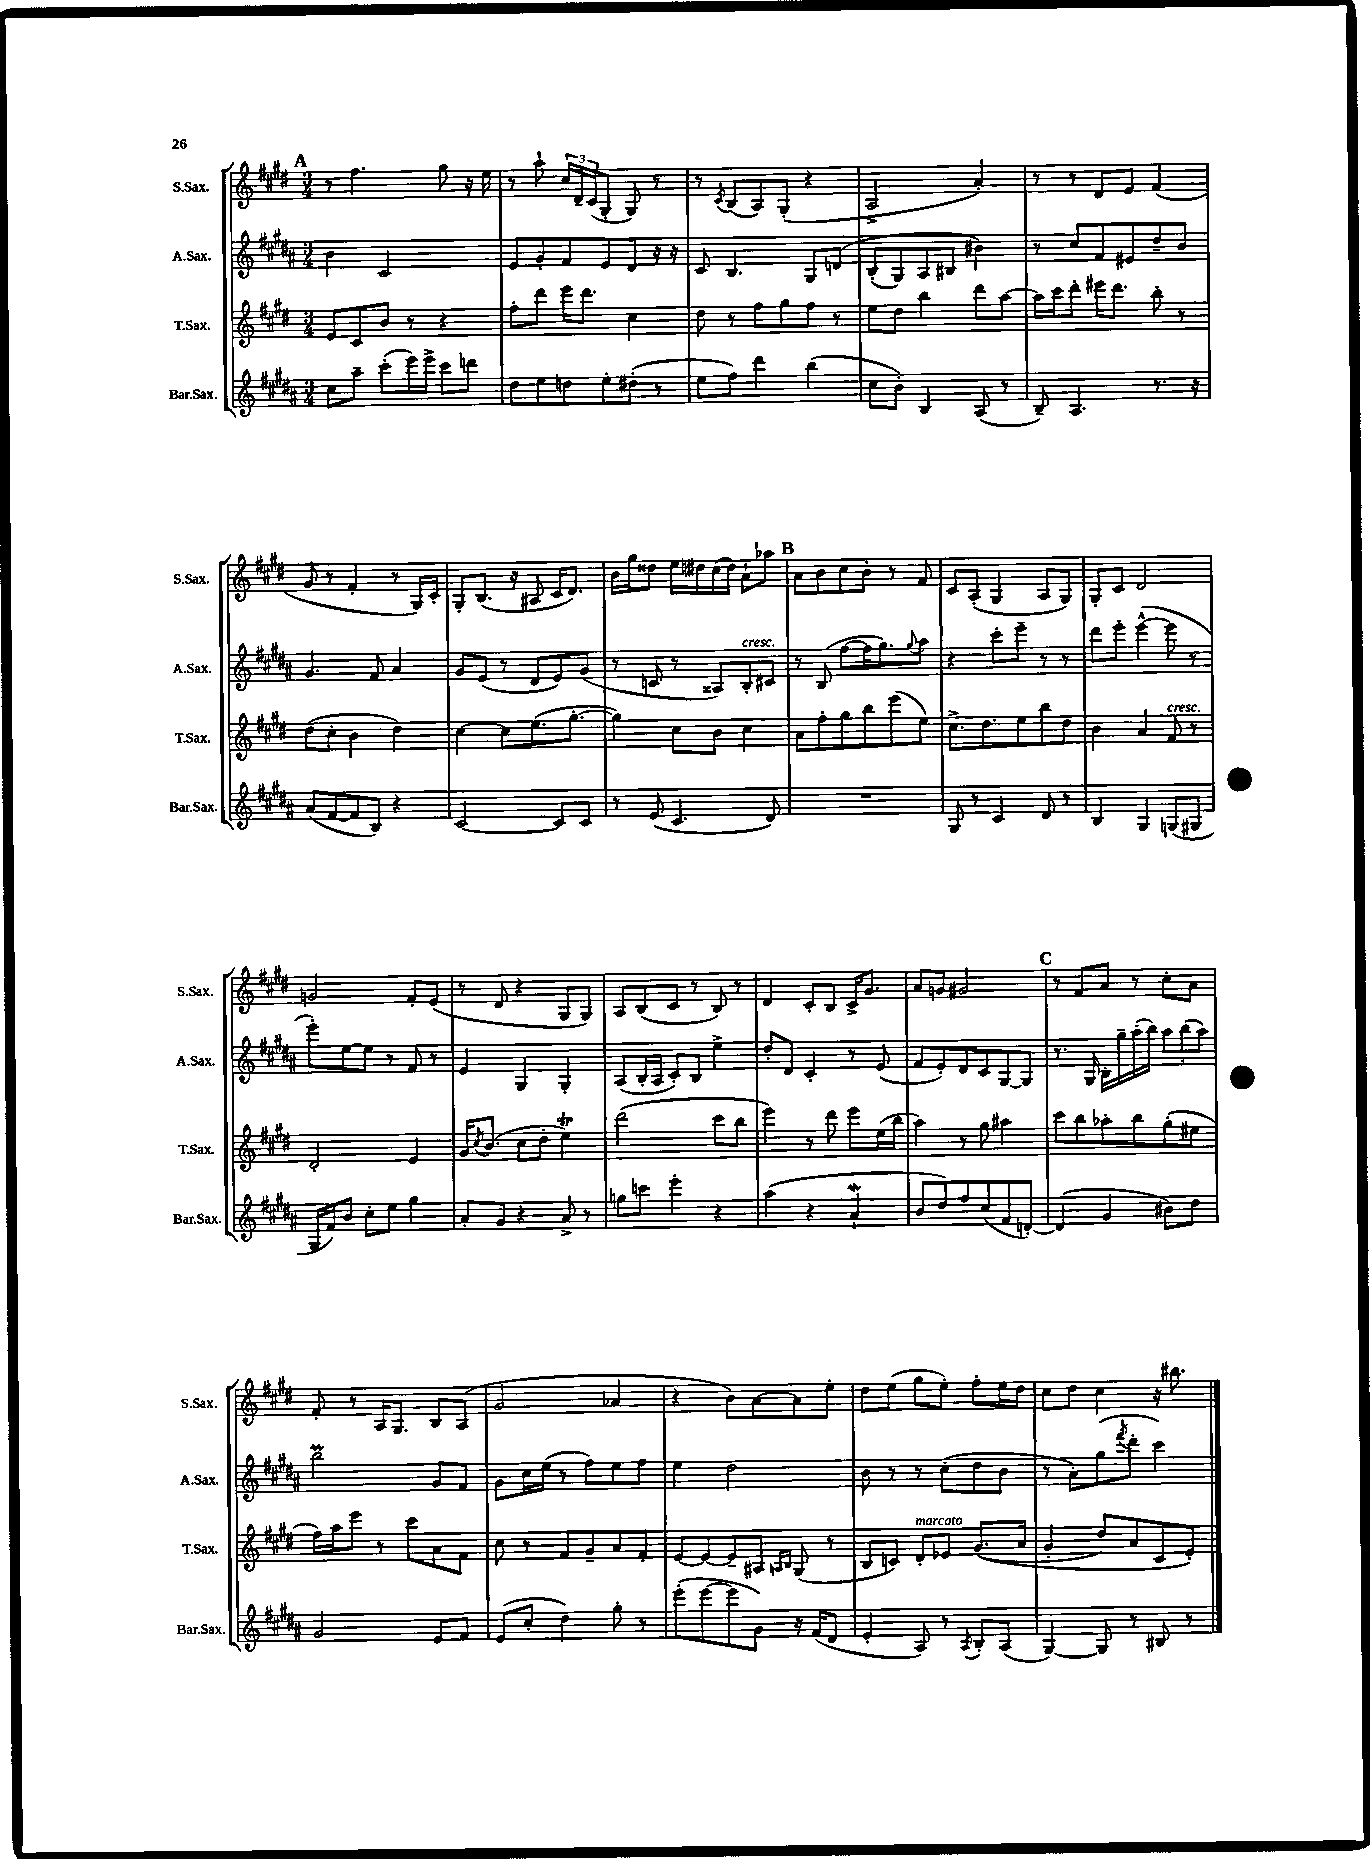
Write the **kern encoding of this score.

**kern	**kern	**kern	**kern
*staff4	*staff3	*staff2	*staff1
*clefG2	*clefG2	*clefG2	*clefG2
*k[f#c#g#d#a#]	*k[f#c#g#d#]	*k[f#c#g#d#a#]	*k[f#c#g#d#]
*M3/4	*M3/4	*M3/4	*M3/4
8cc#	8e	4b	8r
8aa#~	8c#	.	4.ff#
(8ccc#'	8b	2c#	.
16eee)	8r	.	.
16eee^	.	.	.
8ccc#	4r	.	8gg#
8ddd	.	.	16r
.	.	.	16ee
=	=	=	=
8dd#	8ff#'	8e	8r
8ee	8ddd#	8g#'	8aa`
8dd	16eee	8f#	24cc#
.	.	.	24d#~
.	8.ddd#	.	.
.	.	.	(24c#
8ee'	.	8e	8G#'
(8dd#'	4cc#	8d#	8G#)
8r	.	16r	8r
.	.	16r	.
=	=	=	=
8ee	8dd#	8c#	8r
.	.	.	8qc#
8ff#)	8r	4.B	(8B
4ddd#	8ff#	.	8A)
.	8gg#	.	(8G#'
(4bb	8ff#	8G#	4r
.	8r	&(8d	.
=	=	=	=
8cc#	8ee	(8B'	2A^
8b')	8dd#	8G#)	.
4B	4bb	8A#	.
.	.	8B#	.
(8A#	8ddd#	4b#&)	4a')
8r	[8aa	.	.
=	=	=	=
8B~)	16aa]	8r	8r
.	16ccc#	.	.
4.A#	8ddd#'	8cc#	8r
.	16eee#	8f#	8d#
.	8.ddd#	.	.
.	.	8e#	8e
8.r	8bb'	8dd#~	(4f#
.	8r	8b	.
16r	.	.	.
=	=	=	=
(8a#	(8dd#	4.g#	8g#
[8f#	8cc#'	.	8r
8f#]	4b	.	4f#'
8B)	.	8f#	.
4r	4dd#)	4a#	8r
.	.	.	16G#)
.	.	.	16c#'
=	=	=	=
[2c#	[4cc#	8g#	8G#'
.	.	(8e	(8.B
.	8cc#]	8r	.
.	.	.	16r
.	(8.ee	8d#	8A#
8c#]	.	8e)	16c#
.	[8.gg#'	.	8.d#)
8c#	.	(8g#	.
=	=	=	=
8r	4gg#])	8r	16b
.	.	.	16gg#
(8e	.	8c	8dd##
4.c#	8cc#	8r	16ee
.	.	.	16dd#
.	8b	8A##)	(16cc#
.	.	.	16dd#)
.	4cc#	8B'	8a`
8d#)	.	8c#	8aa-
=	=	=	=
2.r	8a	8r	8a
.	8ff#'	(8B	8b
.	8gg#	[8ff#	8cc#
.	8bb	16ff#]	8b'
.	.	8.gg#)	.
.	(8eee	.	8r
.	.	8qqgg#	.
.	8ee)	8aa#	8f#
=	=	=	=
8G#	8.cc#^	4r	8c#
8r	.	.	(8A'
.	8.dd#	.	.
4c#	.	8ccc#'	4G#
.	8ee	8eee~	.
8d#	8bb	8r	8A
8r	8dd#	8r	8G#)
=	=	=	=
4B	4b	8ddd#	8G#'
.	.	8eee'	8c#
4G#	4a	([4eee^^	2d#
(8G	8f#	8eee]	.
8G#	8r	8r	.
=	=	=	=
16G#	2d#'	8eee')	2g
16f#)	.	.	.
8b	.	[8ee	.
8cc#'	.	8ee]	.
8ee	.	8r	.
4gg#	4e	8f#	8f#'
.	.	8r	(8e
=	=	=	=
8a#'	16g#	4e	8r
.	8qcc#	.	.
.	(8.b	.	.
8g#	.	.	8d#
4r	8cc#	4G#	4r
.	8dd#'	.	.
8a#^	4ee)	4G#'	8G#
8r	.	.	8G#)
=	=	=	=
8gg	(2ddd#	(8A#	8A
8ccc	.	16B'	(8B
.	.	16A#	.
4eee'	.	8c#')	8c#
.	.	8B	8r
4r	8ccc#	4ee^	8B)
.	8bb	.	8r
=	=	=	=
(4aa#	4eee)	8dd#'	4d#
.	.	8d#	.
4r	8r	4c#'	8c#'
.	8ddd#	.	8B
4a#`	8eee	8r	16c#^
.	.	.	8.g#
.	(16ee	(8e	.
.	16bb	.	.
=	=	=	=
8b	4aa)	8f#	8a
8dd#)	.	8e')	8g
8ff#	8r	8d#	2g#
(8cc#	8gg#	8c#	.
8f#	4aa#	[8G#	.
[8d')	.	8G#]	.
=	=	=	=
(4d]	8ccc#	8.r	8r
.	8bb	.	8f#
.	.	16G#	.
4g#	8aa-'	16B'	8a
.	.	16gg#~	.
.	8bb	(16aa#'	8r
.	.	16bb)	.
8b#)	(8gg#'	12aa#	8cc#'
.	.	(12bb	.
8dd#	8ee#	.	8a
.	.	12aa#)	.
=	=	=	=
2g#	16ff#)	2bb	8f#'
.	16aa	.	.
.	8eee	.	8r
.	8r	.	16A
.	.	.	8.G#
.	8ccc#	.	.
8e	8a	8g#	8B
8f#	8f#	8f#	(8A
=	=	=	=
(8e	8cc#	8g#	2g#
8cc#'	8r	16cc#	.
.	.	(16ee	.
4dd#)	8f#	8r	.
.	8g#~	8ff#)	.
8gg#'	8a	8ee	4a-
8r	8f#'	8ff#	.
=	=	=	=
(8eee'	[8e	4ee	4r
[8eee	8e_	.	.
8eee]	8e~]	2dd#	8b)
8g#)	8A#	.	[8a
.	16qqA	.	.
.	16qqB	.	.
16r	(8G#	.	8a]
(16f#	.	.	.
8d#	8r	.	8ee'
=	=	=	=
4e'	8B	8b	8dd#
.	8c)	8r	(8ee
8A#)	8d#'	8r	8gg#
8r	8e-	(8cc#'	8ee')
8qA#	.	.	.
8B'	&((8.g#	8dd#	8ff#'
(8A#	.	8b	16ee
.	16a	.	16dd#
=	=	=	=
[4G#)	4g#'	8r	8cc#
.	.	8a#')	8dd#
8G#]	8dd#)	(8gg#	4cc#
.	.	8qfff#	.
8r	8a	8ddd#'	.
8B#	8c#	4ccc#)	16r
.	.	.	8.bb#
8r	8e'&)	.	.
==	==	==	==
*-	*-	*-	*-
